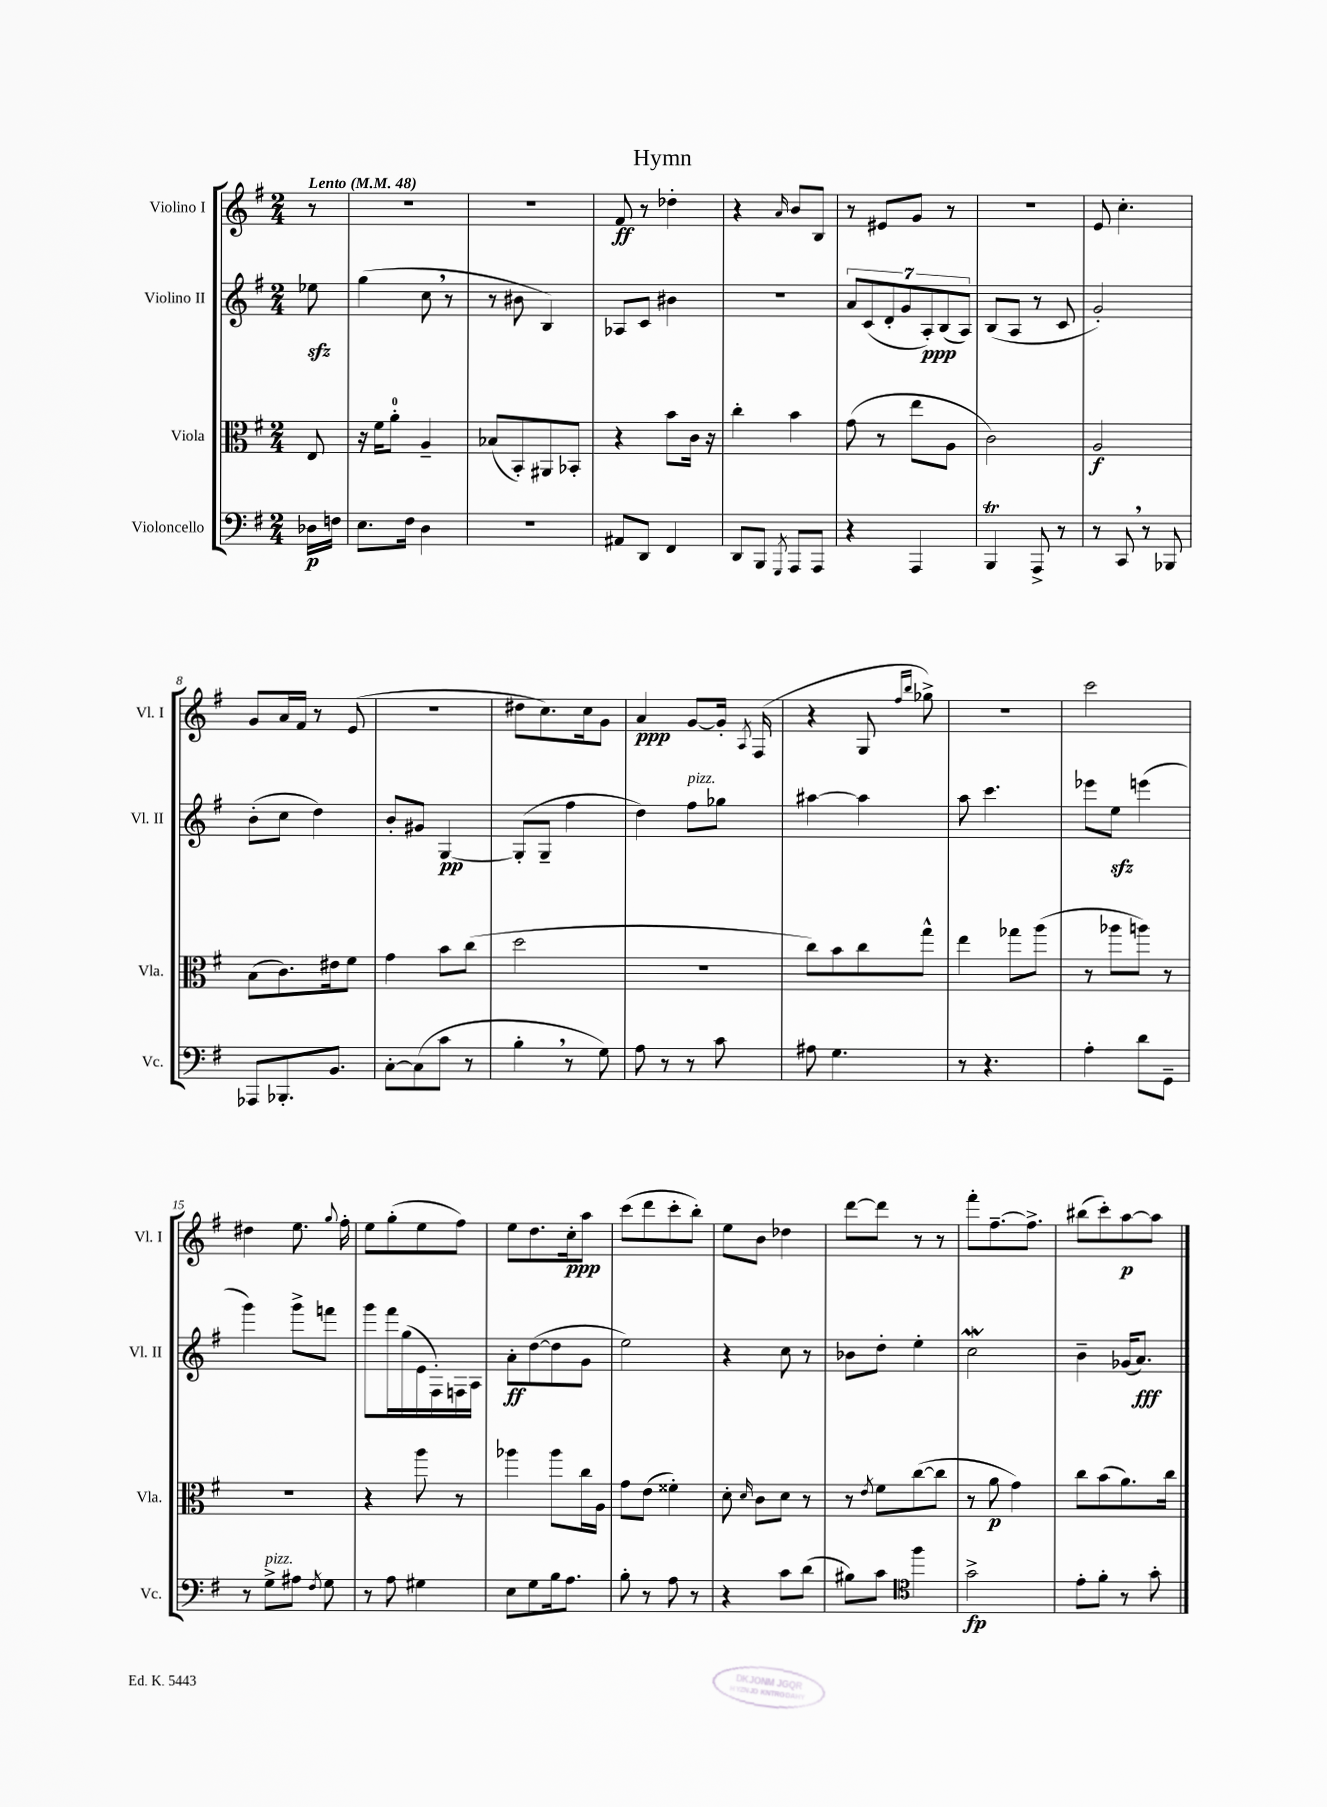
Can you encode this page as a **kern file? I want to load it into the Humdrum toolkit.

**kern	**dynam	**kern	**dynam	**kern	**dynam	**kern	**dynam
*part4	*part4	*part3	*part3	*part2	*part2	*part1	*part1
*staff4	*staff4	*staff3	*staff3	*staff2	*staff2	*staff1	*staff1
*I"Violoncello	*	*I"Viola	*	*I"Violino II	*	*I"Violino I	*
*I'Vc.	*	*I'Vla.	*	*I'Vl. II	*	*I'Vl. I	*
*clefF4	*	*clefC3	*	*clefG2	*	*clefG2	*
*k[f#]	*	*k[f#]	*	*k[f#]	*	*k[f#]	*
*M2/4	*	*M2/4	*	*M2/4	*	*M2/4	*
*MM48	*	*MM48	*	*MM48	*	*MM48	*
=	=	=	=	=	=	=	=
!	!	!	!	!	!	!LO:TX:a:B:t=Lento	!
16D-X\LL	p	8E/	.	8ee-Xzz\	.	8r	.
16Fn\JJ	.	.	.	.	.	.	.
=1	=1	=1	=1	=1	=1	=1	=1
8.E\L	.	16r	.	(4gg\	.	2r	.
.	.	16f#\KL	.	.	.	.	.
.	.	8a'\J	.	.	.	.	.
16F#\Jk	.	.	.	.	.	.	.
4D\	.	4A~/	.	8cc,\	.	.	.
.	.	.	.	8r	.	.	.
=2	=2	=2	=2	=2	=2	=2	=2
2r	.	(8B-X/L	.	8r	.	2r	.
.	.	8BB'/)	.	8b#X\	.	.	.
.	.	8AA#X/	.	4B/)	.	.	.
.	.	8BB-X'/J	.	.	.	.	.
=3	=3	=3	=3	=3	=3	=3	=3
8AA#X/L	.	4r	.	8A-X/L	.	8f#/	ff
8DD/J	.	.	.	8c/J	.	8r	.
4FF#/	.	8b\L	.	4b#X\	.	4dd-X'\	.
.	.	16c\Jk	.	.	.	.	.
.	.	16r	.	.	.	.	.
=4	=4	=4	=4	=4	=4	=4	=4
8DD/L	.	4cc'\	.	2r	.	4r	.
8BBB/J	.	.	.	.	.	.	.
8qGGG/	.	.	.	.	.	16qqa/	.
8AAA/L	.	4b\	.	.	.	8b/L	.
8AAA/J	.	.	.	.	.	8B/J	.
=5	=5	=5	=5	=5	=5	=5	=5
4r	.	(8g\	.	14a/L	.	8r	.
.	.	.	.	(14c/	.	.	.
.	.	8r	.	.	.	8e#X/L	.
.	.	.	.	14d'/	.	.	.
.	.	.	.	14g/	.	.	.
4AAA/	.	8ee\L	.	.	.	8g/J	.
.	.	.	.	14A'/)	ppp	.	.
.	.	.	.	(14B/	.	.	.
.	.	8A\J	.	.	.	8r	.
.	.	.	.	14A/J)	.	.	.
=6	=6	=6	=6	=6	=6	=6	=6
4BBBt/	.	2c\)	.	(8B/L	.	2r	.
.	.	.	.	8A/J	.	.	.
8AAA^/	.	.	.	8r	.	.	.
8r	.	.	.	8c/	.	.	.
=7	=7	=7	=7	=7	=7	=7	=7
8r	.	2A/	f	2g'/)	.	8e/	.
8CC,/	.	.	.	.	.	4.cc'\	.
8r	.	.	.	.	.	.	.
8BBB-X/	.	.	.	.	.	.	.
!!LO:LB:g=z
=8	=8	=8	=8	=8	=8	=8	=8
8AAA-X/L	.	(8B\L	.	(8b'\L	.	8g/L	.
8.BBB-X'/	.	8.c\)	.	8cc\J	.	16a/L	.
.	.	.	.	.	.	16f#/JJ	.
.	.	.	.	4dd\)	.	8r	.
8.BB/J	.	16e#X\k	.	.	.	.	.
.	.	8f#\J	.	.	.	(8e/	.
=9	=9	=9	=9	=9	=9	=9	=9
[8C'\L	.	4g\	.	8b'/L	.	2r	.
(8C\]	.	.	.	8g#X/J	.	.	.
8c\J	.	8b\L	.	[4G/	pp	.	.
8r	.	(8cc\J	.	.	.	.	.
=10	=10	=10	=10	=10	=10	=10	=10
4B',\	.	2dd\	.	(8G'/L]	.	8dd#X\L	.
.	.	.	.	8G~/J	.	8.cc\)	.
8r	.	.	.	4ff#\	.	.	.
.	.	.	.	.	.	16cc\k	.
8G\)	.	.	.	.	.	8g\J	.
=11	=11	=11	=11	=11	=11	=11	=11
8A\	.	2r	.	4dd\)	.	4a/	ppp
8r	.	.	.	.	.	.	.
!	!	!	!	!LO:TX:a:i:t=pizz.	!	!	!
8r	.	.	.	8ff#\L	.	[8g/L	.
8c\	.	.	.	8gg-X\J	.	16g'/Jk]	.
.	.	.	.	.	.	8qA/	.
.	.	.	.	.	.	(16F#/	.
=12	=12	=12	=12	=12	=12	=12	=12
8A#X\	.	8cc\L)	.	[4aa#X\	.	4r	.
4.G\	.	8b\	.	.	.	.	.
.	.	8cc\	.	4aa#\]	.	8G/	.
.	.	.	.	.	.	16qqff#/LL	.
.	.	.	.	.	.	16qqbb/JJ	.
.	.	8gg^^\J	.	.	.	8gg-X^\)	.
=13	=13	=13	=13	=13	=13	=13	=13
8r	.	4ee\	.	8aa\	.	2r	.
4.r	.	.	.	4.ccc\	.	.	.
.	.	8gg-X\L	.	.	.	.	.
.	.	(8aa\J	.	.	.	.	.
=14	=14	=14	=14	=14	=14	=14	=14
4A'\	.	8r	.	8eee-X\L	.	2ccc\	.
.	.	8aa-X\L	.	8eezz\J	.	.	.
8d\L	.	8aan\J)	.	(4eeen\	.	.	.
8GG~\J	.	8r	.	.	.	.	.
!!LO:LB:g=z
=15	=15	=15	=15	=15	=15	=15	=15
8r	.	2r	.	4ggg\)	.	4dd#X\	.
!LO:TX:a:i:t=pizz.	!	!	!	!	!	!	!
8G^\L	.	.	.	.	.	.	.
8A#X\J	.	.	.	8ggg^\L	.	8.ee\	.
8qF#/	.	.	.	.	.	.	.
8G\	.	.	.	8fffn\J	.	.	.
.	.	.	.	.	.	8qqgg/	.
.	.	.	.	.	.	16ff#'\	.
=16	=16	=16	=16	=16	=16	=16	=16
8r	.	4r	.	8ggg\L	.	8ee\L	.
8A\	.	.	.	16fff#\L	.	(8gg'\	.
.	.	.	.	(16gg\	.	.	.
4G#X\	.	8aa\	.	16e\	.	8ee\	.
.	.	.	.	16F#'\)	.	.	.
.	.	8r	.	16Fn\	.	8ff#\J)	.
.	.	.	.	16A\JJ	.	.	.
=17	=17	=17	=17	=17	=17	=17	=17
8E\L	.	4aa-X\	.	8a'\L	ff	8ee\L	.
8G\	.	.	.	([8dd\	.	8.dd\	.
16B\k	.	8aa-\L	.	8dd\]	.	.	.
8.A\J	.	.	.	.	.	16cc'\k	ppp
.	.	16cc\L	.	8g\J	.	8aa\J	.
.	.	16A\JJ	.	.	.	.	.
=18	=18	=18	=18	=18	=18	=18	=18
8B'\	.	8g\L	.	2ee\)	.	(8ccc\L	.
8r	.	(8e\J	.	.	.	8ddd\	.
8A\	.	4f##X'\)	.	.	.	8ccc'\	.
8r	.	.	.	.	.	8bb'\J)	.
=19	=19	=19	=19	=19	=19	=19	=19
4r	.	8d'\	.	4r	.	8ee\L	.
.	.	16qqd/	.	.	.	.	.
.	.	8c\L	.	.	.	8b\J	.
8c\L	.	8d\J	.	8cc\	.	4dd-X\	.
(8d\J	.	8r	.	8r	.	.	.
=20	=20	=20	=20	=20	=20	=20	=20
8B#X\L)	.	8r	.	8b-X\L	.	[8ddd\L	.
.	.	8qe/	.	.	.	.	.
8c\J	.	8f#\L	.	8dd'\J	.	8ddd\J]	.
*clefC4	*	*	*	*	*	*	*
4ff#\	.	([8cc\	.	4ee'\	.	8r	.
.	.	8cc\J]	.	.	.	8r	.
=21	=21	=21	=21	=21	=21	=21	=21
2g^\	fp	8r	.	2ccw\	.	8fff#'\L	.
.	.	8a\	p	.	.	[8.ff#~\	.
.	.	4g\)	.	.	.	.	.
.	.	.	.	.	.	8.ff#^\J]	.
=22	=22	=22	=22	=22	=22	=22	=22
8e'\L	.	8cc\L	.	4b~\	.	(8bb#X\L	.
8f#'\J	.	(8b\	.	.	.	8ccc'\)	.
8r	.	8.a\)	.	(16g-X/KL	.	[8aa\	p
.	.	.	.	8.a/J)	fff	.	.
8g'\	.	.	.	.	.	8aa\J]	.
.	.	16cc\Jk	.	.	.	.	.
==	==	==	==	==	==	==	==
*-	*-	*-	*-	*-	*-	*-	*-
